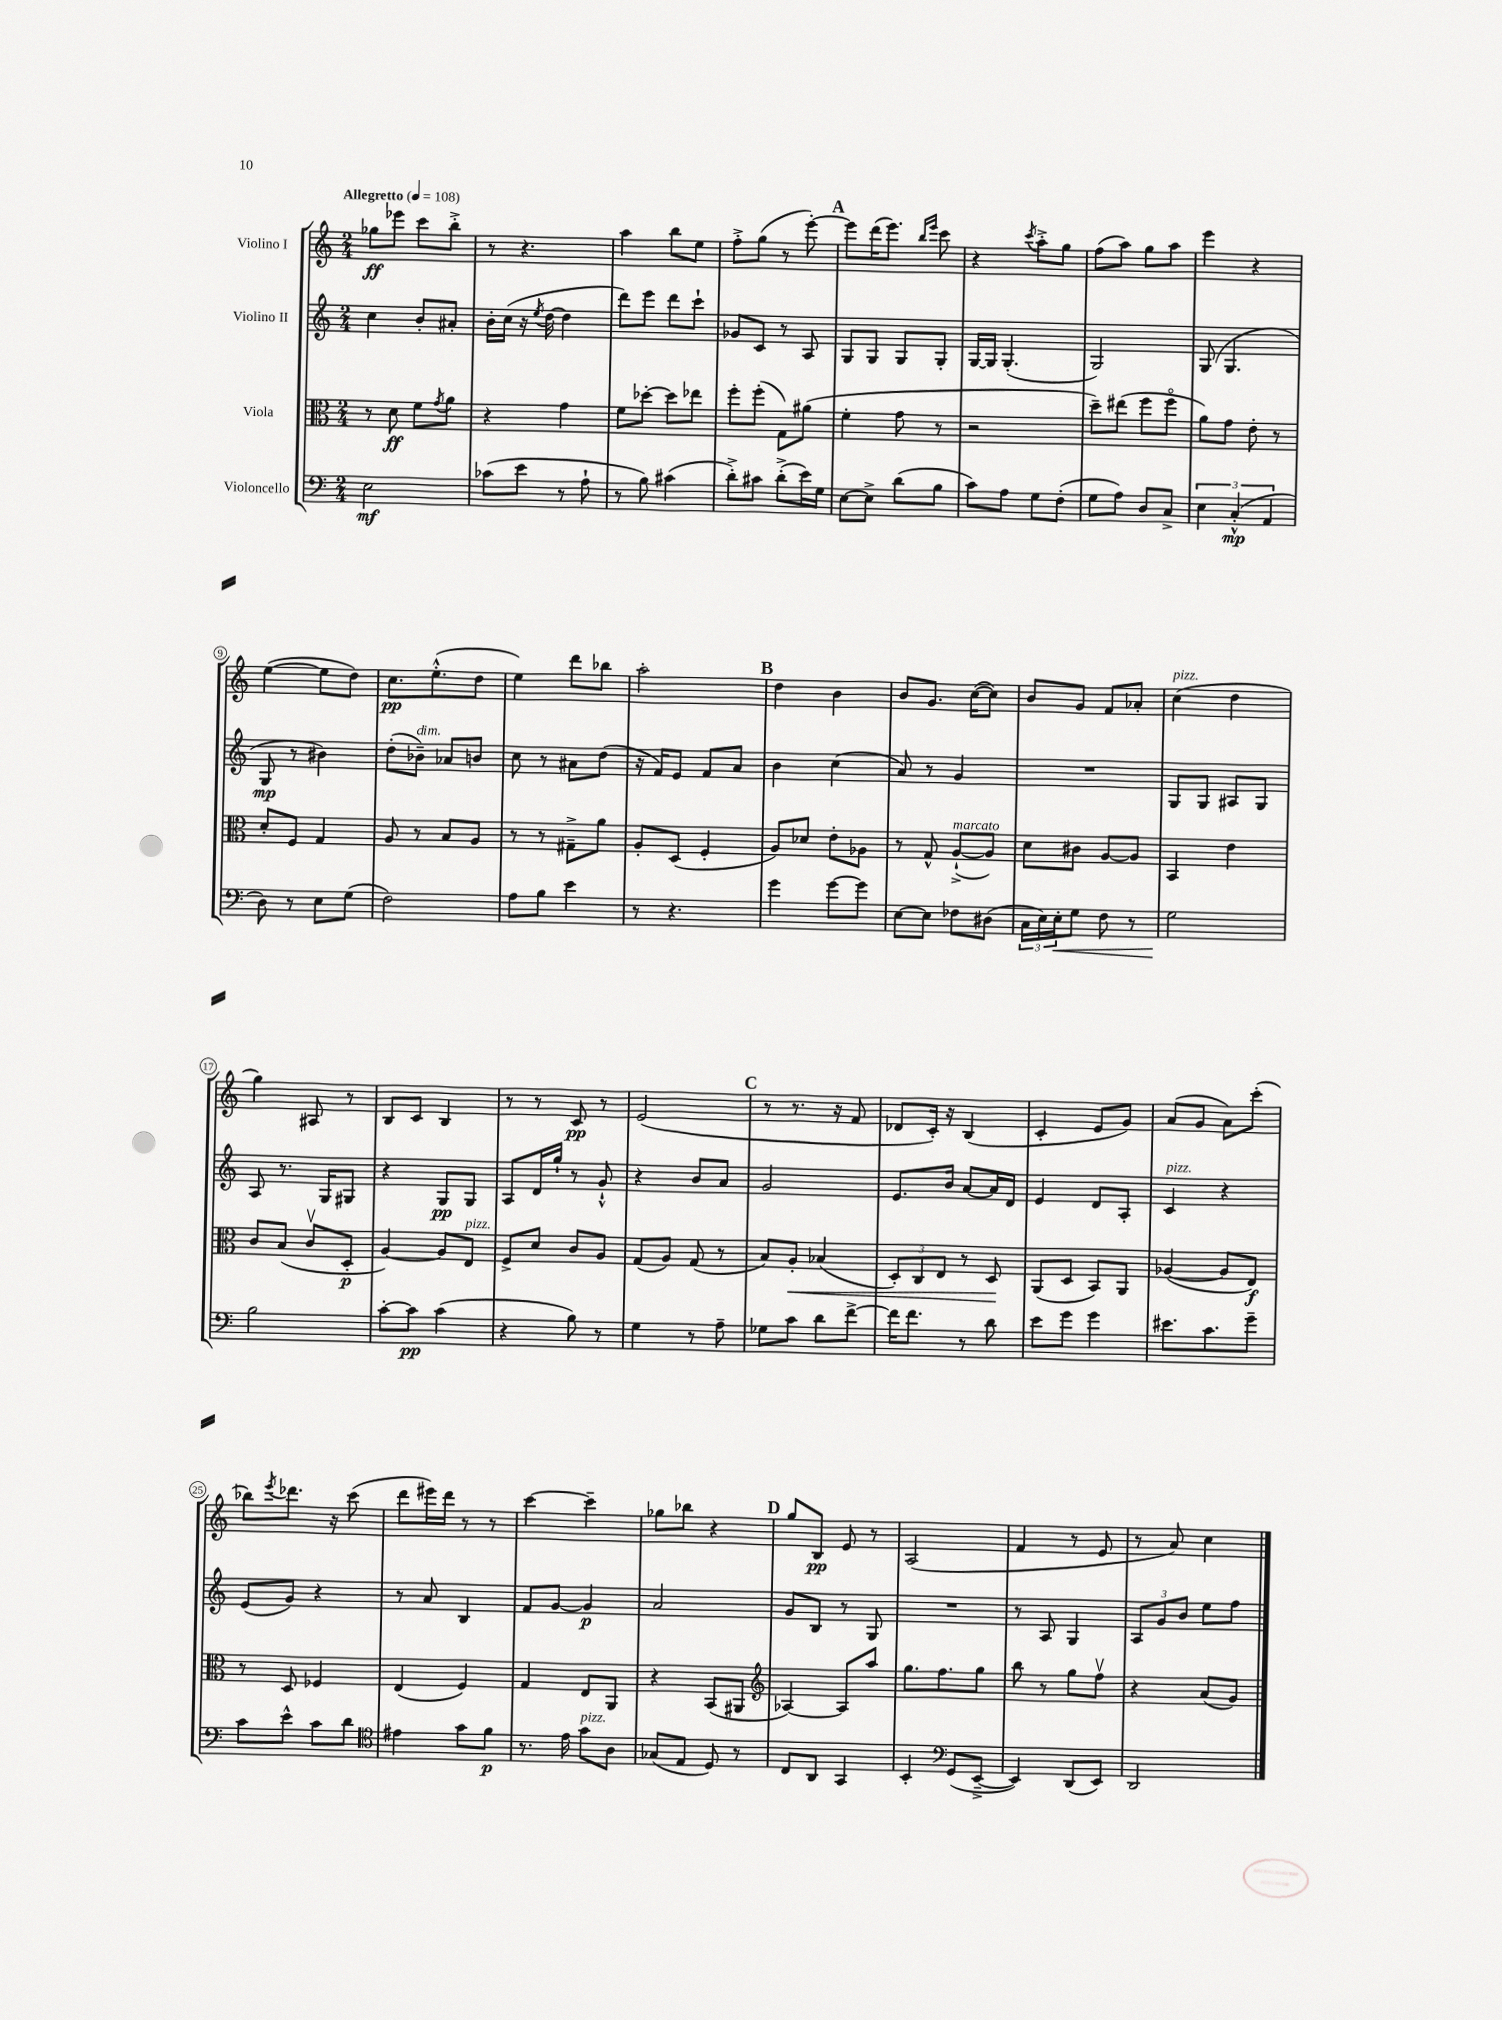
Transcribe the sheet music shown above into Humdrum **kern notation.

**kern	**dynam	**kern	**dynam	**kern	**dynam	**kern	**dynam
*part4	*part4	*part3	*part3	*part2	*part2	*part1	*part1
*staff4	*staff4	*staff3	*staff3	*staff2	*staff2	*staff1	*staff1
*I"Violoncello	*	*I"Viola	*	*I"Violino II	*	*I"Violino I	*
*clefF4	*	*clefC3	*	*clefG2	*	*clefG2	*
*k[]	*	*k[]	*	*k[]	*	*k[]	*
*M2/4	*	*M2/4	*	*M2/4	*	*M2/4	*
*MM108	*	*MM108	*	*MM108	*	*MM108	*
=1	=1	=1	=1	=1	=1	=1	=1
!	!	!	!	!	!	!LO:TX:a:B:t=Allegretto	!
2E\	mf	8r	.	4cc\	.	8gg-X\L	ff
.	.	8d\	ff	.	.	8eee-X\J	.
.	.	8f\L	.	8b'/L	.	8ccc\L	.
.	.	8qg/	.	.	.	.	.
.	.	8a\J	.	8a#X'/J	.	8bb'^\J	.
=2	=2	=2	=2	=2	=2	=2	=2
(8c-X\L	.	4r	.	16b'\LL	.	8r	.
.	.	.	.	(16cc\JJ	.	.	.
8e\J	.	.	.	16r	.	4.r	.
.	.	.	.	8qee/	.	.	.
.	.	.	.	[16dd\	.	.	.
8r	.	4g\	.	4dd\]	.	.	.
8A`\	.	.	.	.	.	.	.
=3	=3	=3	=3	=3	=3	=3	=3
8r	.	8f\L	.	8ddd\L)	.	4aa\	.
8B\)	.	[8dd-X'\J	.	8eee\J	.	.	.
(4c#X\	.	8dd-\L]	.	8ddd\L	.	8bb\L	.
.	.	8ee-X\J	.	8ccc`\J	.	8ee\J	.
=4	=4	=4	=4	=4	=4	=4	=4
8d'^\L)	.	8ff'\L	.	8g-X/L	.	8ff'^\L	.
8c#X\J	.	(8ff'\J	.	8c/J	.	(8gg\J	.
(8d'^\L	.	8G\L)	.	8r	.	8r	.
16e\L)	.	(8a#X\J	.	8A/	.	[8eee'\)	.
16G\JJ	.	.	.	.	.	.	.
!!LO:REH:place=s1:t=A
=5	=5	=5	=5	=5	=5	=5	=5
[8E\L	.	4f'\	.	8G/L	.	8eee\L]	.
8E^\J]	.	.	.	8G/J	.	(16ddd\K	.
.	.	.	.	.	.	8.eee\J)	.
(8d\L	.	8g\	.	8G/L	.	.	.
.	.	.	.	.	.	16qqbb/LL	.
.	.	.	.	.	.	16qqeee/JJ	.
8B\J	.	8r	.	8G'/J	.	8ccc\	.
=6	=6	=6	=6	=6	=6	=6	=6
8c\L)	.	2r	.	[16G/LL	.	4r	.
.	.	.	.	16G/JJ]	.	.	.
8A\J	.	.	.	(4.G'/	.	.	.
.	.	.	.	.	.	8qccc/	.
8G\L	.	.	.	.	.	8aa'^\L	.
(8F'\J	.	.	.	.	.	8gg\J	.
=7	=7	=7	=7	=7	=7	=7	=7
8G\L	.	8dd~\L)	.	2G/)	.	(8ff\L	.
8A\J)	.	(8ee#X\J	.	.	.	8aa\J)	.
8D/L	.	8ff\L	.	.	.	8gg\L	.
8C^/J	.	8ff\J	.	.	.	8aa\J	.
=8	=8	=8	=8	=8	=8	=8	=8
6E\	.	8a\L)	.	(8G/	.	4eee\	.
.	.	8g\J	.	4.G/	.	.	.
(6C'^^/	mp	.	.	.	.	.	.
.	.	8e'\	.	.	.	4r	.
6AA/	.	.	.	.	.	.	.
.	.	8r	.	.	.	.	.
!!LO:LB:g=z
=9	=9	=9	=9	=9	=9	=9	=9
8D\)	.	8d'/L	.	8G/	mp	([4ee\	.
8r	.	8F/J	.	8r	.	.	.
8E\L	.	4G/	.	4b#X\)	.	8ee\L]	.
(8G\J	.	.	.	.	.	8dd\J)	.
=10	=10	=10	=10	=10	=10	=10	=10
2F\)	.	8A/	.	(8dd'\L	.	8.cc\L	pp
!	!	!	!	!LO:TX:a:i:t=dim.	!	!	!
.	.	8r	.	8b-X~\J)	.	.	.
.	.	.	.	.	.	(8.ee'^^\	.
.	.	8B/L	.	8a-X/L	.	.	.
.	.	8A/J	.	8bn/J	.	8dd\J	.
=11	=11	=11	=11	=11	=11	=11	=11
8A\L	.	8r	.	8cc\	.	4ee\)	.
8B\J	.	8r	.	8r	.	.	.
4e\	.	8G#X~^\L	.	8a#X\L	.	8ddd\L	.
.	.	8a\J	.	(8dd\J	.	8bb-X\J	.
=12	=12	=12	=12	=12	=12	=12	=12
8r	.	8A'/L	.	16r	.	2aa'\	.
.	.	.	.	16f/KL)	.	.	.
4.r	.	(8D/J	.	8e/J	.	.	.
.	.	4F'/	.	8f/L	.	.	.
.	.	.	.	8a/J	.	.	.
!!LO:REH:place=s1:t=B
=13	=13	=13	=13	=13	=13	=13	=13
4g\	.	8A/L)	.	4b\	.	4dd\	.
.	.	8d-X/J	.	.	.	.	.
[8g\L	.	8e'\L	.	(4cc\	.	4b\	.
8g\J]	.	8A-X\J	.	.	.	.	.
=14	=14	=14	=14	=14	=14	=14	=14
[8E\L	.	8r	.	8a/)	.	8b/L	.
8E\J]	.	8G^^/	.	8r	.	8.g/J	.
!	!	!LO:TX:a:i:t=marcato	!	!	!	!	!
8F-X\L	.	([8A`^/L	.	4g/	.	.	.
.	.	.	.	.	.	([16cc\KL	.
(8D#X\J	.	8A/J])	.	.	.	8cc\J])	.
=15	=15	=15	=15	=15	=15	=15	=15
24C\LL	.	8d\L	.	2r	.	8b/L	.
24E\)	.	.	.	.	.	.	.
!	!LO:HP:b	!	!	!	!	!	!
24E'\J	<	.	.	.	.	.	.
8G\J	.	8c#X\J	.	.	.	8g/J	.
8F\	.	[8A/L	.	.	.	8f/L	.
8r	.	8A/J]	.	.	.	8a-X'/J	.
=16	=16	=16	=16	=16	=16	=16	=16
!	!	!	!	!	!	!LO:TX:a:i:t=pizz.	!
2G\	.	4BB/	.	8G/L	.	(4cc\	.
.	.	.	.	8G/J	.	.	.
.	.	4e\	.	8A#X/L	.	4dd\	.
.	.	.	.	8G/J	.	.	.
.	[	.	.	.	.	.	.
!!LO:LB:g=z
=17	=17	=17	=17	=17	=17	=17	=17
2B\	.	8c/L	.	8A/	.	4gg\)	.
.	.	(8B/J	.	8.r	.	.	.
.	.	8cv/L	.	.	.	8A#X/	.
.	.	.	.	16G/KL	.	.	.
.	.	8D'/J	p	8G#X/J	.	8r	.
=18	=18	=18	=18	=18	=18	=18	=18
[8c'\L	.	[4A/)	.	4r	.	8B/L	.
8c\J]	pp	.	.	.	.	8c/J	.
(4c\	.	8A/L]	.	8G/L	pp	4B/	.
!	!	!LO:TX:a:i:t=pizz.	!	!	!	!	!
.	.	8E/J	.	8G/J	.	.	.
=19	=19	=19	=19	=19	=19	=19	=19
4r	.	8F^/L	.	8A/L	.	8r	.
.	.	8d/J	.	16d/L	.	8r	.
.	.	.	.	16gg`/JJ	.	.	.
8B\)	.	8c/L	.	8r	.	8c/	pp
8r	.	8A/J	.	8g`^^/	.	8r	.
=20	=20	=20	=20	=20	=20	=20	=20
4G\	.	(8G/L	.	4r	.	(2e/	.
.	.	8A/J)	.	.	.	.	.
8r	.	(8G/	.	8b/L	.	.	.
8A~\	.	8r	.	8a/J	.	.	.
!!LO:REH:place=s1:t=C
=21	=21	=21	=21	=21	=21	=21	=21
8G-X\L	.	8B/L)	.	2g/	.	8r	.
!	!	!	!LO:HP:b	!	!	!	!
8c\J	.	8A'/J	<	.	.	8.r	.
8d\L	.	(4B-X/	.	.	.	.	.
.	.	.	.	.	.	16r	.
[8f^\J	.	.	.	.	.	8f/	.
=22	=22	=22	=22	=22	=22	=22	=22
16f\KL]	.	12D'/L)	.	8.e/L	.	8d-X/L	.
8.f\J	.	.	.	.	.	.	.
.	.	12C/	.	.	.	.	.
.	.	.	.	.	.	16c'/Jk)	.
.	.	12E/J	.	.	.	.	.
.	.	.	.	16b/Jk	.	16r	.
8r	.	8r	.	[8a/L	.	(4B/	.
8d\	.	8D/	.	16a/L]	.	.	.
.	.	.	.	16d/JJ	.	.	.
.	.	.	[	.	.	.	.
=23	=23	=23	=23	=23	=23	=23	=23
8e\L	.	(8AA/L	.	4e/	.	4c'/	.
8g\J	.	8D/J	.	.	.	.	.
4g\	.	8BB/L)	.	8d/L	.	8e/L	.
.	.	8AA/J	.	8A'/J	.	8g/J)	.
=24	=24	=24	=24	=24	=24	=24	=24
!	!	!	!	!LO:TX:a:i:t=pizz.	!	!	!
8.e#X\L	.	([4A-X/	.	4c/	.	(8a/L	.
.	.	.	.	.	.	8g/J	.
8.c\	.	.	.	.	.	.	.
.	.	8A-/L]	.	4r	.	8a\L)	.
8g~\J	.	8E/J)	f	.	.	(8ccc'\J	.
!!LO:LB:g=z
=25	=25	=25	=25	=25	=25	=25	=25
8c\L	.	8r	.	(8e/L	.	8bb-X\L)	.
.	.	.	.	.	.	8qeee/	.
8e^^\J	.	8D/	.	8g/J)	.	8.ddd-X\J	.
8c\L	.	4F-X/	.	4r	.	.	.
.	.	.	.	.	.	16r	.
8d\J	.	.	.	.	.	(8ccc\	.
=26	=26	=26	=26	=26	=26	=26	=26
*clefC4	*	*	*	*	*	*	*
4e#X\	.	(4E/	.	8r	.	8ddd\L	.
.	.	.	.	8a/	.	16eee#X\L)	.
.	.	.	.	.	.	16ddd\JJ	.
8g\L	.	4F/)	.	4B/	.	8r	.
8f\J	p	.	.	.	.	8r	.
=27	=27	=27	=27	=27	=27	=27	=27
8.r	.	4G/	.	8f/L	.	[4ccc\	.
.	.	.	.	[8g/J	.	.	.
16e\	.	.	.	.	.	.	.
!LO:TX:a:i:t=pizz.	!	!	!	!	!	!	!
8g\L	.	8E/L	.	4g/]	p	4ccc~\]	.
8A\J	.	8AA/J	.	.	.	.	.
=28	=28	=28	=28	=28	=28	=28	=28
(8G-X/L	.	4r	.	2a/	.	8gg-X\L	.
8E/J	.	.	.	.	.	8bb-X\J	.
8D/)	.	(8BB/L	.	.	.	4r	.
8r	.	8AA#X/J	.	.	.	.	.
!!LO:REH:place=s1:t=D
=29	=29	=29	=29	=29	=29	=29	=29
*	*	*clefG2	*	*	*	*	*
8C/L	.	[4A-X/)	.	8g/L	.	8gg/L	.
8AA/J	.	.	.	8B/J	.	8B/J	pp
4GG/	.	8A-/L]	.	8r	.	8e/	.
.	.	8aa/J	.	8G/	.	8r	.
=30	=30	=30	=30	=30	=30	=30	=30
4BB'/	.	8.gg\L	.	2r	.	(2A/	.
.	.	8.ff\	.	.	.	.	.
*clefF4	*	*	*	*	*	*	*
(8GG/L	.	.	.	.	.	.	.
[8EE~^/J	.	8gg\J	.	.	.	.	.
=31	=31	=31	=31	=31	=31	=31	=31
4EE/])	.	8bb\	.	8r	.	4f/	.
.	.	8r	.	8A/	.	.	.
(8DD/L	.	8gg\L	.	4G/	.	8r	.
8EE/J)	.	8ffv\J	.	.	.	8e/	.
=32	=32	=32	=32	=32	=32	=32	=32
2DD/	.	4r	.	12A/L	.	8r	.
.	.	.	.	12g/	.	.	.
.	.	.	.	.	.	8a/)	.
.	.	.	.	12b/J	.	.	.
.	.	(8a/L	.	8ee\L	.	4cc\	.
.	.	8g/J)	.	8ff\J	.	.	.
==	==	==	==	==	==	==	==
*-	*-	*-	*-	*-	*-	*-	*-
